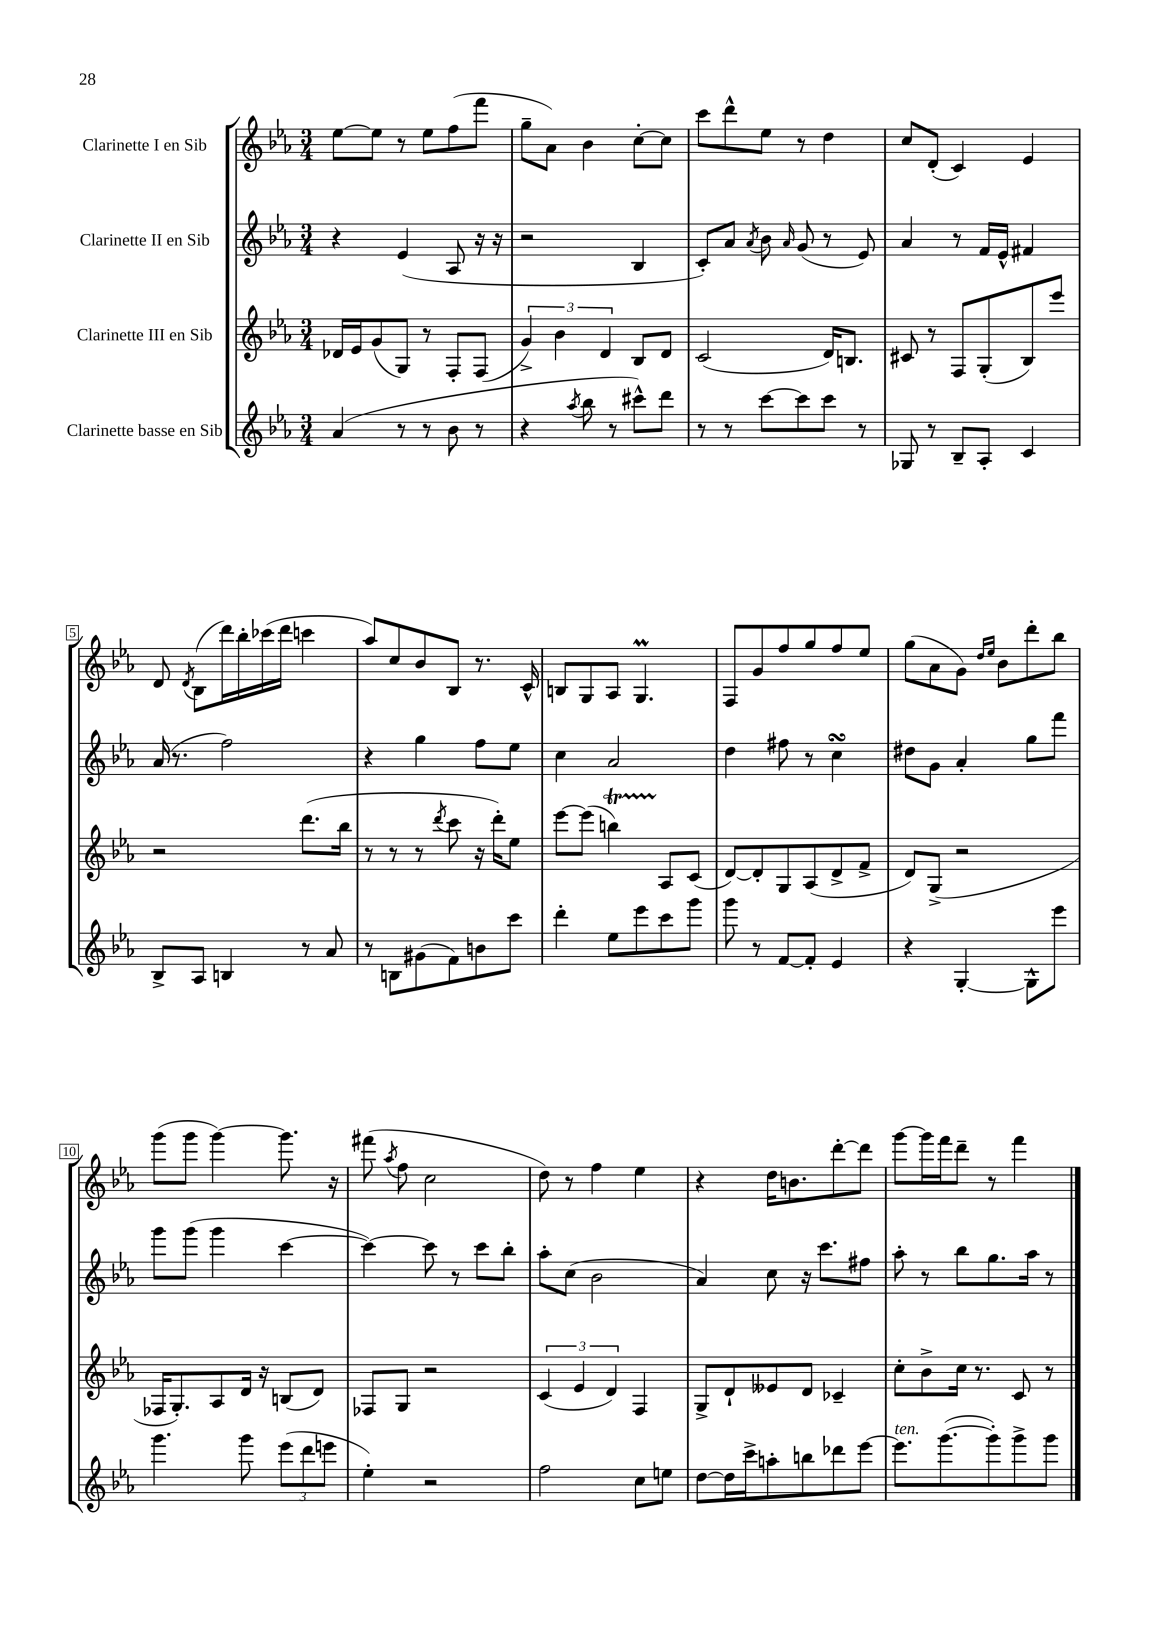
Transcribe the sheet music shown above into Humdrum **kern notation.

**kern	**kern	**kern	**kern
*part4	*part3	*part2	*part1
*staff4	*staff3	*staff2	*staff1
*I"Clarinette basse en Sib	*I"Clarinette III en Sib	*I"Clarinette II en Sib	*I"Clarinette I en Sib
*clefG2	*clefG2	*clefG2	*clefG2
*k[b-e-a-]	*k[b-e-a-]	*k[b-e-a-]	*k[b-e-a-]
*M3/4	*M3/4	*M3/4	*M3/4
=1	=1	=1	=1
(4a-/	16d-X/LL	4r	[8ee-\L
.	16e-/J	.	.
.	(8g/	.	8ee-\J]
8r	8G/J)	(4e-/	8r
8r	8r	.	8ee-\L
8b-\	8F'/L	8A-/	(8ff\
8r	(8F/J	16r	8fff\J
.	.	16r	.
=2	=2	=2	=2
4r	6g^/)	2r	8gg~\L
.	.	.	8a-\J)
.	6b-\	.	.
8qaa-/	.	.	.
8bb-\	.	.	4b-\
.	6d/	.	.
8r	.	.	.
8ccc#X^^\L)	8B-/L	4B-/	[8cc'\L
8ddd\J	8d/J	.	8cc\J]
=3	=3	=3	=3
8r	(2c/	8c'/L)	8ccc\L
8r	.	8a-/J	8ddd^^\
.	.	8qa-/	.
[8ccc\L	.	8b-\	8ee-\J
.	.	16qqa-/	.
8ccc\]	.	(8g/	8r
8ccc\J	16d/KL)	8r	4dd\
.	8.Bn/J	.	.
8r	.	8e-/)	.
=4	=4	=4	=4
8G-X/	8c#X/	4a-/	8cc/L
8r	8r	.	(8d'/J
8B-~/L	8F/L	8r	4c/)
8A-'/J	(8G'/	16f/LL	.
.	.	16e-^^/JJ	.
4c/	8B-/)	4f#X/	4e-/
.	8eee-/J	.	.
!!LO:LB:g=z
=5	=5	=5	=5
8B-^/L	2r	(16a-/	8d/
.	.	8.r	.
.	.	.	8qd/
8A-/J	.	.	(8B-\L
4Bn/	.	2ff\)	16ddd\L)
.	.	.	16bb-'\
.	.	.	(16ccc-X\
.	.	.	16ddd\JJ
8r	(8.ddd\L	.	4cccn\
8a-/	.	.	.
.	16bb-\Jk	.	.
=6	=6	=6	=6
8r	8r	4r	8aa-/L)
8Bn\L	8r	.	8cc/
(8g#X\	8r	4gg\	8b-/
.	8qddd/	.	.
8f\)	8ccc\	.	8B-/J
8bn\	16r	8ff\L	8.r
.	16ddd'\KL)	.	.
8ccc\J	8ee-\J	8ee-\J	.
.	.	.	16c^^/
=7	=7	=7	=7
4ddd'\	[8eee-\L	4cc\	8Bn/L
.	(8eee-\J]	.	8G/
8ee-\L	4bbnt\)	2a-/	8A-/J
8eee-\	.	.	4.Gm/
8ccc\	8A-/L	.	.
8ggg\J	(8c/J	.	.
=8	=8	=8	=8
8ggg\	[8d/L)	4dd\	8F/L
8r	8d'/]	.	8g/
[8f/L	8G/	8ff#X\	8ff/
8f'/J]	(8A-/	8r	8gg/
4e-/	8d^/	4ccsSSS\	8ff/
.	8f^/J	.	8ee-/J
=9	=9	=9	=9
4r	8d/L)	8dd#X\L	(8gg\L
.	(8G^/J	8g\J	8a-\
[4G'/	2r	4a-'/	8g\J)
.	.	.	16qqdd/LL
.	.	.	16qqee-/JJ
.	.	.	8b-\L
8G^^\L]	.	8gg\L	8ddd'\
8eee-\J	.	8fff\J	8bb-\J
!!LO:LB:g=z
=10	=10	=10	=10
4.ggg\	16F-X/KL	8ggg\L	(8ggg\L
.	8.G'/)	.	.
.	.	(8ggg\J	8ggg\J
.	8A-/	4ggg\	[4ggg\)
8ggg\	16d/Jk	.	.
.	16r	.	.
(12eee-\L	(8Bn/L	[4ccc\	8.ggg\]
12ddd\	.	.	.
.	8d/J)	.	.
12eeen\J	.	.	.
.	.	.	16r
=11	=11	=11	=11
4ee-'\)	8F-X/L	4ccc\_)	(8fff#X\
.	.	.	8qaa-/
.	8G/J	.	8ff\
2r	2r	8ccc\]	2cc\
.	.	8r	.
.	.	8ccc\L	.
.	.	8bb-'\J	.
=12	=12	=12	=12
2ff\	(6c/	8aa-'\L	8dd\)
.	.	(8cc\J	8r
.	6e-/	.	.
.	.	2b-\	4ff\
.	6d/)	.	.
8cc\L	4F/	.	4ee-\
8een\J	.	.	.
=13	=13	=13	=13
[8dd\L	8G^/L	4a-/)	4r
16dd\L]	8d`/	.	.
16ccc^\J	.	.	.
8aan'\	8e--X/	8cc\	16dd\KL
.	.	.	8.bn\
8bbn\	8d/J	16r	.
.	.	8.ccc\L	.
8ddd-X\	4c-X~/	.	[8ddd'\
[8eee-\J	.	8ff#X\J	8ddd\J]
=14	=14	=14	=14
!LO:TX:a:i:t=ten.	!	!	!
8.eee-\L]	8cc'\L	8aa-'\	[8ggg\L
.	8b-^\	8r	16ggg\L]
([8.ggg\	.	.	16fff\J
.	16cc\Jk	8bb-\L	8ddd~\J
.	8.r	.	.
8ggg'\])	.	8.gg\	8r
8ggg^\	8c/	.	4fff\
.	.	16aa-\Jk	.
8ggg\J	8r	8r	.
==	==	==	==
*-	*-	*-	*-
